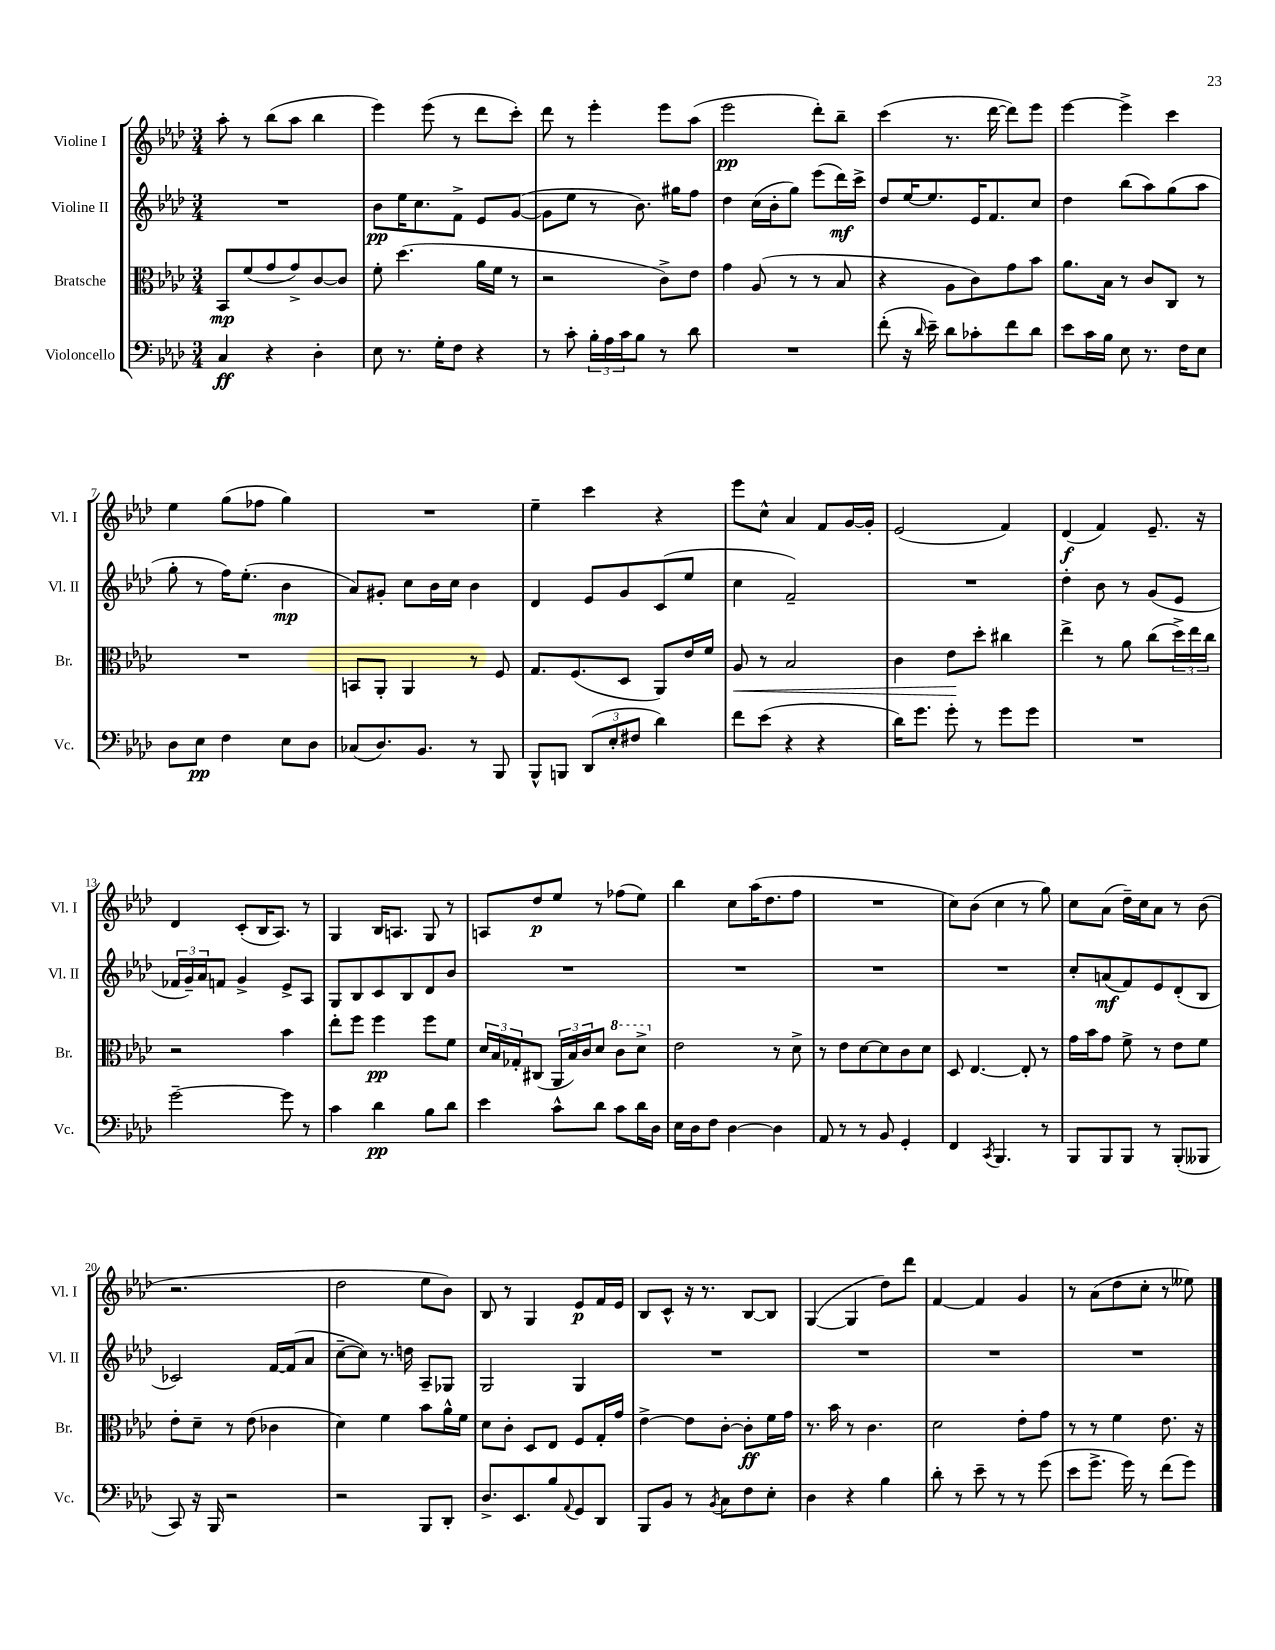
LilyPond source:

<<
\new StaffGroup <<
\new Staff = "s0" \with { instrumentName = "Violine I" shortInstrumentName = "Vl. I" } {
    \clef treble \key aes \major \numericTimeSignature \time 3/4
    aes''8-. r8 bes''8( aes''8 bes''4 |
    ees'''4) ees'''8( r8 des'''8 c'''8-.) |
    des'''8 r8 ees'''4-. ees'''8 aes''8( |
    ees'''2\pp des'''8-.) bes''8-- |
    c'''4( r8. des'''16~ des'''8) ees'''8 |
    ees'''4~ ees'''4-> c'''4 |
    ees''4 g''8( fes''8 g''4) |
    R2. |
    ees''4-- c'''4 r4 |
    ees'''8 c''8-^ aes'4 f'8 g'16~ g'16-. |
    ees'2( f'4) |
    des'4\f( f'4) ees'8.-- r16 |
    des'4 c'8-.( bes16 aes8.) r8 |
    g4 bes16 a8. g8 r8 |
    a8 des''8\p ees''8 r8 fes''8( ees''8) |
    bes''4 c''8 aes''16( des''8. f''8 |
    R2. |
    c''8) bes'8( c''4 r8 g''8) |
    c''8 aes'8( des''16--) c''16 aes'8 r8 bes'8( |
    r2. |
    des''2 ees''8 bes'8) |
    bes8 r8 g4 ees'8\p f'16 ees'16 |
    bes8 c'8-^ r16 r8. bes8~ bes8 |
    g4~( g4 des''8) des'''8 |
    f'4~ f'4 g'4 |
    r8 aes'8( des''8 c''8-. r8 eeses''8) \bar "|." |
}
\new Staff = "s1" \with { instrumentName = "Violine II" shortInstrumentName = "Vl. II" } {
    \clef treble \key aes \major \numericTimeSignature \time 3/4
    R2. |
    bes'8\pp ees''16 c''8. f'8-> ees'8 g'8~( |
    g'8 ees''8 r8 bes'8.) gis''16 f''8 |
    des''4 c''16( bes'16-. g''8) ees'''8( des'''16\mf) c'''16-> |
    des''8 ees''16~ ees''8. ees'16 f'8. c''8 |
    des''4 bes''8( aes''8) g''8( aes''8 |
    g''8-. r8 f''16) ees''8.-.( bes'4\mp |
    aes'8) gis'8-. c''8 bes'16 c''16 bes'4 |
    des'4 ees'8 g'8 c'8( ees''8 |
    c''4 f'2--) |
    R2. |
    des''4-. bes'8 r8 g'8( ees'8 |
    \tuplet 3/2 { fes'16 g'16--) aes'16 } f'8 g'4-> ees'8-> aes8 |
    g8 bes8 c'8 bes8 des'8 bes'8 |
    R2. |
    R2. |
    R2. |
    R2. |
    c''8-. a'8\mf( f'8) ees'8 des'8-.( bes8 |
    ces'2) f'16~ f'16( aes'8 |
    c''8~-- c''8) r8. d''16 aes8-- ges8 |
    g2 g4 |
    R2. |
    R2. |
    R2. |
    R2. \bar "|." |
}
\new Staff = "s2" \with { instrumentName = "Bratsche" shortInstrumentName = "Br." } {
    \clef alto \key aes \major \numericTimeSignature \time 3/4
    bes,8\mp f'8( g'8 g'8->) c'8~ c'8 |
    f'8-. des''4.( aes'16 f'16 r8 |
    r2 c'8->) ees'8 |
    g'4 aes8( r8 r8 bes8 |
    r4 aes8 c'8) g'8 bes'8 |
    aes'8. bes16 r8 c'8 c8 r8 |
    R2. |
    b,8 aes,8-. aes,4 r8 f8 |
    g8. f8.( des8 aes,8) ees'16 f'16 |
    aes8\< r8 bes2 |
    c'4 ees'8\! des''8-. cis''4 |
    ees''4-> r8 aes'8 c''8( \tuplet 3/2 { des''16->) ees''16 c''16 } |
    r2 bes'4 |
    ees''8-. f''8 f''4\pp f''8 f'8 |
    \tuplet 3/2 { des'16 bes16 ges16-. } cis8( \tuplet 3/2 { aes,16 bes16) c'16 } des'8 \ottava #1 c''8 des''8-> \ottava #0 |
    ees'2 r8 des'8-> |
    r8 ees'8 des'8~ des'8 c'8 des'8 |
    des8 ees4.~ ees8-. r8 |
    g'16 bes'16 g'8 f'8-> r8 ees'8 f'8 |
    ees'8-. des'8-- r8 ees'8( ces'4 |
    des'4) f'4 bes'8 aes'16-^ f'16 |
    des'8 c'8-. des8 ees8 f8 g16-. g'16 |
    ees'4~-> ees'8 c'8~-. c'8-.\ff f'16 g'16 |
    r8. bes'16 r8 c'4. |
    des'2 ees'8-. g'8 |
    r8 r8 f'4 ees'8. r16 \bar "|." |
}
\new Staff = "s3" \with { instrumentName = "Violoncello" shortInstrumentName = "Vc." } {
    \clef bass \key aes \major \numericTimeSignature \time 3/4
    c4\ff r4 des4-. |
    ees8 r8. g16-. f8 r4 |
    r8 c'8-. \tuplet 3/2 { bes16-. aes16 c'16 } bes8 r8 des'8 |
    R2. |
    f'8-.( r16 \grace { des'16 } ees'16--) des'8 ces'8-. f'8 des'8 |
    ees'8 c'16 bes16 ees8 r8. f16 ees8 |
    des8 ees8\pp f4 ees8 des8 |
    ces8( des8.) bes,8. r8 bes,,8 |
    bes,,8-^ b,,8 \tuplet 3/2 { des,8( ees8-. fis8 } des'4) |
    f'8 ees'8( r4 r4 |
    des'16) g'8. g'8-. r8 g'8 g'8 |
    R2. |
    g'2~-- g'8 r8 |
    c'4 des'4\pp bes8 des'8 |
    ees'4 c'8-^ des'8 c'8 des'16 des16 |
    ees16 des16 f8 des4~ des4 |
    aes,8 r8 r8 bes,8 g,4-. |
    f,4 \acciaccatura { c,8 } bes,,4. r8 |
    bes,,8 bes,,8 bes,,8 r8 bes,,8-.( beses,,8 |
    c,8) r16 bes,,16 r2 |
    r2 bes,,8 des,8-. |
    des8.-> ees,8. bes8 \appoggiatura { aes,8 } g,8 des,8 |
    bes,,8 bes,8 r8 \acciaccatura { bes,8 } c8 f8 ees8-. |
    des4 r4 bes4 |
    des'8-. r8 ees'8-- r8 r8 g'8( |
    ees'8 g'8.-> g'16) r8 f'8( g'8) \bar "|." |
}
>>
>>
